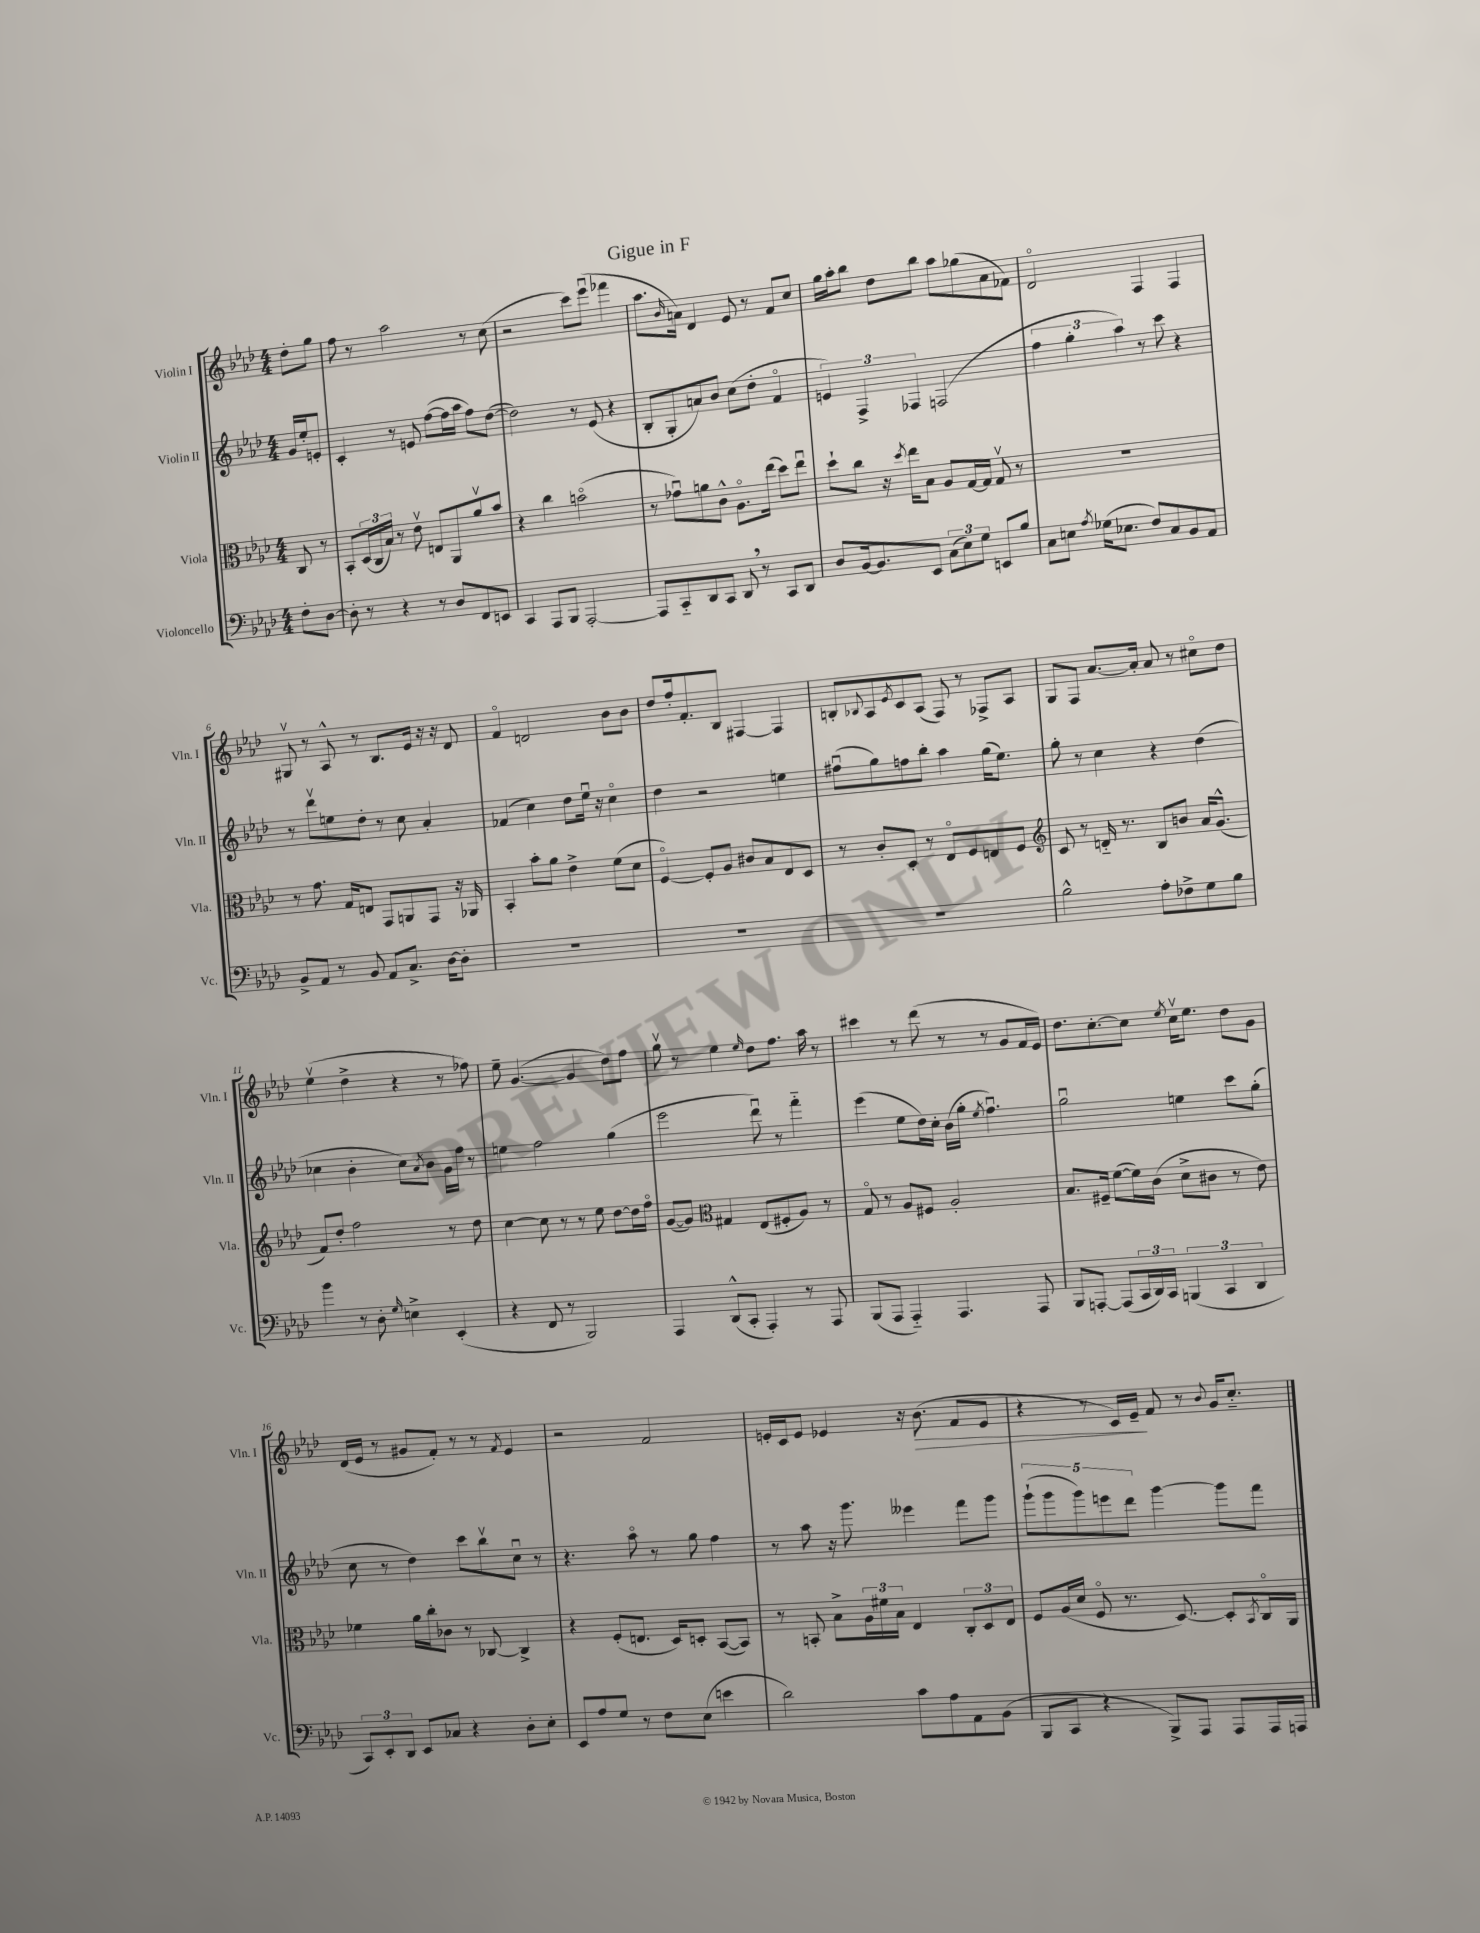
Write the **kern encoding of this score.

**kern	**kern	**kern	**kern	**dynam
*part4	*part3	*part2	*part1	*part1
*staff4	*staff3	*staff2	*staff1	*staff1
*I"Violoncello	*I"Viola	*I"Violin II	*I"Violin I	*
*I'Vc.	*I'Vla.	*I'Vln. II	*I'Vln. I	*
*clefF4	*clefC3	*clefG2	*clefG2	*
*k[b-e-a-d-]	*k[b-e-a-d-]	*k[b-e-a-d-]	*k[b-e-a-d-]	*
*M4/4	*M4/4	*M4/4	*M4/4	*
=	=	=	=	=
8F'\L	8C/	16g/LL	8dd-'\L	.
.	.	16ee-'/J	.	.
[8D-\J	8r	8en'/J	8gg\J	.
=1	=1	=1	=1	=1
8D-'\]	8BB-'/L	4c'/	8ff\	.
8r	(24D-/L	.	8r	.
.	24C/	.	.	.
.	24B-/JJ)	.	.	.
4r	8r	8r	2aa-\	.
.	8e-v\	8en/	.	.
8r	8En/L	([8ff\L	.	.
8D-/L	8AA-/	16ff\L]	.	.
.	.	16aa-\JJ	.	.
8FF/	8a-v/	8ff\L)	8r	.
8EEn/J	8b-/J	([8dd-\J	(8cc\	.
=2	=2	=2	=2	=2
4CC/	4r	2dd-\])	2r	.
8AAA-/L	4cc\	.	.	.
8BBB-/J	.	.	.	.
[2AAA-'/	(2bn\	8r	8ccc\L)	.
.	.	(8e-/	(8eee-u\J	.
.	.	4r	4fff-X\	.
=3	=3	=3	=3	=3
8AAA-/L]	8r	8B-'/L	8.aa-\L	.
8CC/	8g-Xu\L)	8G'/	.	.
.	.	.	16qqb-/	.
.	.	.	16an\Jk)	.
8DD-/	8an\	8an/)	4d-/	.
8CC/J	8c^^\J	8b-/J	.	.
8DD-,/	8.A-\L	(8cc\L	8e-/	.
8r	.	8dd-'\J	8r	.
.	(16ee-\Jk	.	.	.
8CC/L	8dd-\L)	4f/	8f/L	.
8DD-/J	8ee-u\J	.	8cc/J	.
=4	=4	=4	=4	=4
8D-/L	8dd-`\L	6en/)	16gg\LL	.
.	.	.	16aa-'\J	.
[16BB-/k	8cc\J	.	8bb-\J	.
.	.	6F^/	.	.
8.BB-/]	.	.	.	.
.	16r	.	8dd-\L	.
.	8qdd-/	.	.	.
.	16ee-\KL	.	.	.
.	.	6F-X/	.	.
8EE-/J	8B-\J	.	8bb-\J	.
(12C\L	8A-/L	(2Fn/	8aa-\L	.
12E-\)	.	.	.	.
.	[16G/L	.	(8gg-X\	.
12G\J	.	.	.	.
.	16G/JJ]	.	.	.
8EEn/L	8Gv/	.	8a-\	.
8B-/J	8r	.	8f-X\J)	.
=5	=5	=5	=5	=5
8C\L	1r	6ff\	2d-/	.
8En\J	.	.	.	.
.	.	6gg'\	.	.
8qA-/	.	.	.	.
(16G-X\KL	.	.	.	.
8.E-X\J	.	.	.	.
.	.	6aa-\)	.	.
8F/L)	.	8r	4F/	.
8C/	.	8ccc\	.	.
8BB-/	.	4r	4F/	.
8AA-/J	.	.	.	.
!!LO:LB:g=z
=6	=6	=6	=6	=6
8BB-^/L	8r	8r	8G#Xv/	.
8AA-/J	8.g\	8ddd-v\L	8r	.
8r	.	8een\	8A-^^/	.
.	16G/KL	.	.	.
8BB-/	8En/J	8dd-'\J	8r	.
8AA-/L	8GG/L	8r	8.B-/L	.
8.C^/J	8AAn/	8cc\	.	.
.	.	.	16e-/Jk	.
.	8GG/J	4a-'/	16r	.
[16D-\KL	.	.	16r	.
8D-'\J]	16r	.	8d-/	.
.	16AA-X/	.	.	.
=7	=7	=7	=7	=7
1r	4BB-'/	(4f-X/	4f/	.
.	8b-'\L	4cc\)	2dn/	.
.	8a-\J	.	.	.
.	4e-^\	8dd-\L	.	.
.	.	16ee-u\Jk	.	.
.	.	16r	.	.
.	(8f\L	4cc\	8b-\L	.
.	8d-\J	.	8b-\J	.
=8	=8	=8	=8	=8
1r	[4F/)	4dd-\	8dd-/L	.
.	.	.	16ff'/k	.
.	.	.	8.f'/	.
.	8F'/L]	2r	.	.
.	8A-/J	.	8B-/J	.
.	8c#X/L	.	[4F#X/	.
.	8B-/	.	.	.
.	8E-/	4een\	4F#/]	.
.	8D-/J	.	.	.
=9	=9	=9	=9	=9
1r	8r	(8ff#Xu\L	8Bn'/L	.
.	.	.	8qqB-X/	.
.	8c'/L	8gg\)	8A-/	.
.	.	.	8qe-/	.
.	8D-'/J	8ffn\	8c/	.
.	8r	8bb-'\J	(8A-/J	.
.	8E-/L	4aa-\	8F/)	.
.	8F/	.	8r	.
.	8En/	(16gg\KL	8F-X^/L	.
.	.	8.ee-\J)	.	.
.	8F/J	.	8A-/J	.
=10	=10	=10	=10	=10
*	*clefG2	*	*	*
2B-^^\	8c/	8gg'\	8G/L	.
.	8r	8r	8F/J	.
.	16dn/	4cc\	[8.a-/L	.
.	8.r	.	.	.
.	.	.	16a-'/Jk]	.
8A-'\L	8B-/L	4r	8a-/	.
8F-X^\	8bn/J	.	8r	.
8G\	16a-/KL	(4dd-\	8cc#X\L	.
.	(8.g^^/J	.	.	.
8B-\J	.	.	8dd-\J	.
!!LO:LB:g=z
=11	=11	=11	=11	=11
4b-\	8f/L)	4cc-X\	(4ee-v\	.
.	8dd-'/J	.	.	.
8r	2ff\	4b-'\	4dd-^\	.
8D-'\	.	.	.	.
16qqG/	.	.	.	.
4En^\	.	8cc-\L)	4r	.
.	.	8qa-/	.	.
.	.	8b-\J	.	.
(4EE-'/	8r	16g\LL	8r	.
.	.	16ff\JJ	.	.
.	8dd-\	8r	8ff-X\)	.
=12	=12	=12	=12	=12
4r	[4cc\	4een\	8ee-~\	.
.	.	.	([4.g/	.
8FF/	8cc\]	2ff\	.	.
8r	8r	.	.	.
2BBB-/)	8r	.	4g/]	.
.	8ee-\	.	.	.
.	[8dd-\L	(4gg\	8dd-\L)	.
.	16dd-\L]	.	8ff\J	.
.	16ff\JJ	.	.	.
=13	=13	=13	=13	=13
4AAA-/	([8g/L	2eee-\	8ggv\	.
.	8g/J])	.	8r	.
*	*clefC3	*	*	*
(8DD-^^/L	4G#X/	.	4ee-\	.
8CC'/J	.	.	.	.
.	.	.	16qqee-/	.
4AAA-'/)	(8E-/L	8ddd-u\)	8dd-\L	.
.	8F#X'/	8r	8.ff\J	.
8r	8A-/J)	4fff\	.	.
.	.	.	16aa-\	.
8AAA-/	8r	.	8r	.
=14	=14	=14	=14	=14
(8BBB-/L	8G/	(4eee-\	4ccc#X\	.
8AAA-/J	8r	.	.	.
4AAA-/)	8A-/L	8ee-\L	8r	.
.	8F#X/J	16dd-\L)	(8ddd-\	.
.	.	16cc'\JJ	.	.
4.AAA-/	2A-'/	(16b-\LL	8r	.
.	.	16gg'\JJ	.	.
.	.	8qee-/	.	.
.	.	4.ffu\)	8r	.
.	.	.	8g/L	.
8AAA-/	.	.	16f/L	.
.	.	.	16e-/JJ)	.
=15	=15	=15	=15	=15
8BBB-/L	8.B-/L	2ggu\	8.dd-\L	.
[8AAAn'/J	.	.	.	.
.	16F#X~/Jk	.	[8.cc'\	.
(8AAA/L]	([8f\L	.	.	.
24CC/L	16f\L])	.	8cc\J]	.
24DD-/)	.	.	.	.
.	(16c\JJ	.	.	.
24CC/JJ	.	.	.	.
.	.	.	8qee-/	.
(6BBBn/	8d-^\L	4een\	16ccv\KL	.
.	.	.	8.ee-\J	.
.	8c#X\J	.	.	.
6CC/	.	.	.	.
.	8r	8ccc\L	8dd-\L	.
6DD-/	.	.	.	.
.	8e-\)	(8gg'\J	8g\J	.
!!LO:LB:g=z
=16	=16	=16	=16	=16
12CC/L)	4f-X\	8cc\	(16d-/LL	.
.	.	.	16e-/JJ	.
12EE-'/	.	.	.	.
.	.	8r	8r	.
12DD-/J	.	.	.	.
8EE-/L	16a-\LL	4dd-\)	8g#X/L	.
.	16cc'\J	.	.	.
8C-X/J	8c-X\J	.	8f'/J)	.
4r	8r	8ccc\L	8r	.
.	[8C-X/	8bb-v\	8r	.
.	.	.	8qf/	.
8D-'\L	4C-^/]	8ccu\J	4e-/	.
8E-'\J	.	8r	.	.
=17	=17	=17	=17	=17
8EE-/L	4r	4.r	2r	.
8A-/	.	.	.	.
8G/J	(8F'/L	.	.	.
8r	8.En/J	8aa-\	.	.
8F\L	.	8r	2f/	.
.	16D-/KL)	.	.	.
(8E-\J	8Dn'/J	8gg\	.	.
4en\	([8BB-/L	4ff\	.	.
.	8BB-/J])	.	.	.
=18	=18	=18	=18	=18
2d-\)	8r	8r	16en'/LL	.
.	.	.	16c/J	.
.	8BBn'/	8aa-\	8e/J	.
.	8B-^\L	16r	4e-X/	.
.	.	8.ggg\	.	.
.	24A-\L	.	.	.
.	24f#X\	.	.	.
.	24B-\JJ	.	.	.
8c\L	4E-/	4eee--X\	16r	.
!	!	!	!	!LO:HP:b
.	.	.	(8.b-\	>
8A-\	.	.	.	.
8AA-\	12C'/L	8fff\L	8f/L	.
.	12D-/	.	.	.
(8BB-\J	.	8ggg\J	8e-/J	.
.	12E-/J	.	.	.
=19	=19	=19	=19	=19
8BBB-/L	8F/L	(10ggg`\L	4r	.
.	.	10ggg\	.	.
8CC/J	(16A-/L	.	.	.
.	16d-/JJ	.	.	.
.	.	10ggg\)	.	.
4r	8F/	.	8r	.
.	.	10eeen\	.	.
.	8.r	.	16c/LL)	.
.	.	10ddd-\J	.	.
.	.	.	16e-~/JJ	.
8BBB-^/L)	.	[4ggg\	8f/	]
.	[8.D-/)	.	.	.
8AAA-/J	.	.	8r	.
.	.	.	8qqb-/	.
8AAA-/L	8D-'/L]	8ggg\L]	16g/KL	.
.	.	.	8.cc/J	.
.	8qBB-/	.	.	.
16AAA-/L	16C/L	8fff\J	.	.
16AAAn/JJ	16AA-/JJ	.	.	.
==	==	==	==	==
*-	*-	*-	*-	*-
